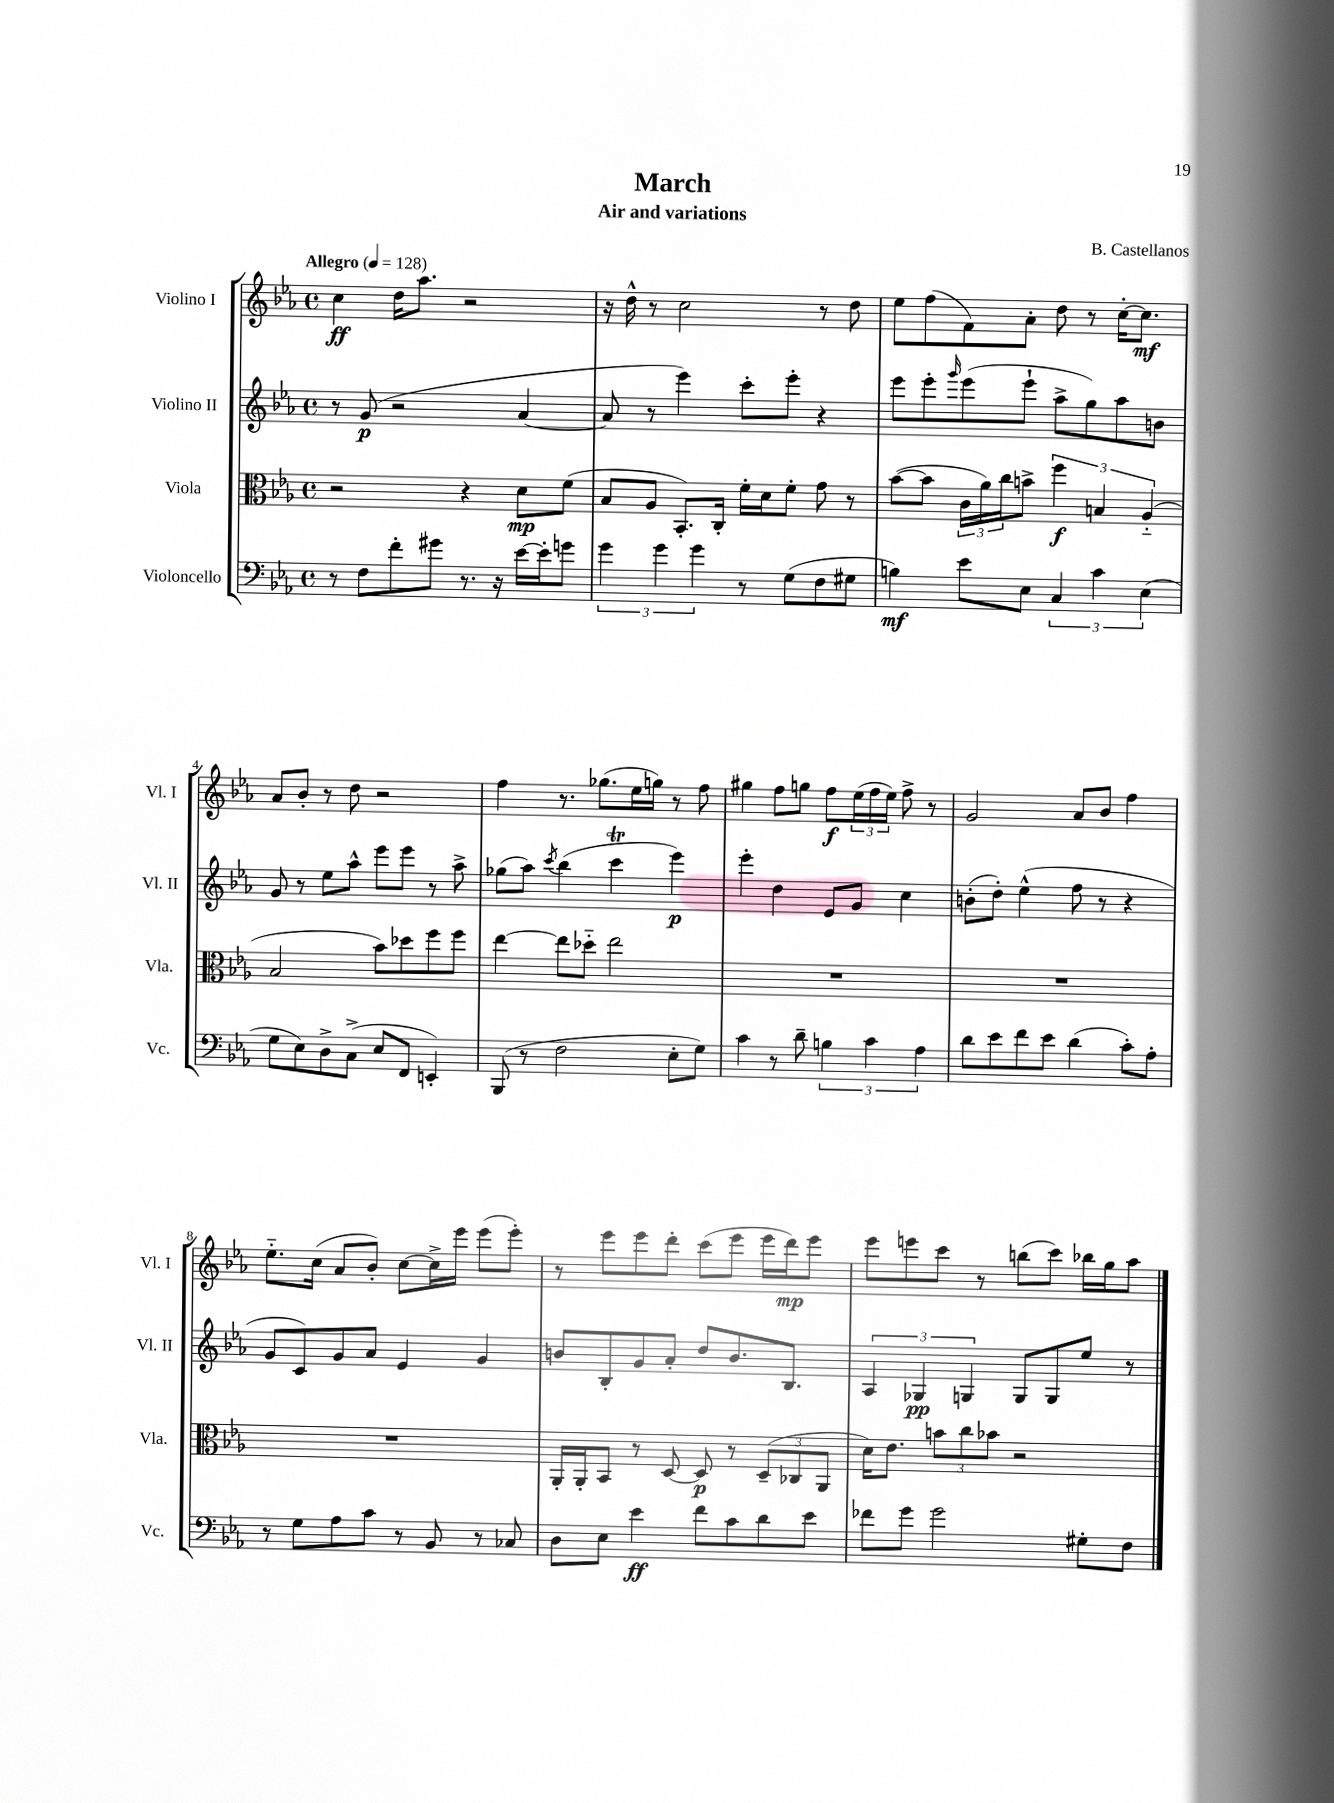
\header { title = "March" composer = "B. Castellanos" subtitle = "Air and variations" }
<<
\new StaffGroup <<
\new Staff = "s0" \with { instrumentName = "Violino I" shortInstrumentName = "Vl. I" } {
    \clef treble \key ees \major \defaultTimeSignature \time 4/4 \tempo "Allegro" 4 = 128
    c''4\ff d''16 aes''8. r2 |
    r16 d''16-^ r8 c''2 r8 d''8 |
    ees''8 f''8( f'8) aes'8-. d''8 r8 c''16~-. c''8.\mf |
    aes'8 bes'8-. r8 d''8 r2 |
    f''4 r8. ges''8.( ees''16 g''16) r8 f''8 |
    gis''4 f''8 g''8 f''8\f \tuplet 3/2 { ees''16( f''16 ees''16) } f''8-> r8 |
    g'2 aes'8 bes'8 f''4 |
    ees''8.-_ c''16( aes'8 bes'8-.) c''8~ c''16-> ees'''16 ees'''8( ees'''8-.) |
    r8 ees'''8 ees'''8 d'''8-. c'''8( ees'''8 ees'''16 d'''16\mp) ees'''8 |
    ees'''8 e'''8 c'''8 r8 b''8( c'''8) bes''16 g''16 aes''8 \bar "|." |
}
\new Staff = "s1" \with { instrumentName = "Violino II" shortInstrumentName = "Vl. II" } {
    \clef treble \key ees \major \defaultTimeSignature \time 4/4
    r8 g'8\p( r2 aes'4~ |
    aes'8 r8 ees'''4) c'''8-. ees'''8-. r4 |
    ees'''8 ees'''8-. \grace { g'''16 } ees'''8( ees'''8-! aes''8-> g''8) aes''8 b'8 |
    g'8 r8 ees''8 aes''8-^ ees'''8 ees'''8 r8 aes''8-> |
    ges''8( aes''8) \acciaccatura { c'''8 } bes''4( c'''4\trill ees'''4\p) |
    ees'''4-. d''4 ees'8 g'8 c''4 |
    b'8-.( d''8-.) ees''4-^( f''8 r8 r4 |
    g'8 c'8) g'8 aes'8 ees'4 g'4 |
    b'8 bes8-. g'8 aes'8-. d''8 b'8. bes8. |
    \tuplet 3/2 { aes4 ges4\pp g4 } g8 g8 ees''8 r8 \bar "|." |
}
\new Staff = "s2" \with { instrumentName = "Viola" shortInstrumentName = "Vla." } {
    \clef alto \key ees \major \defaultTimeSignature \time 4/4
    r2 r4 d'8\mp f'8( |
    bes8 aes8 bes,8.-.) c16-. f'16-. d'16 f'8-. g'8 r8 |
    bes'8~( bes'8 \tuplet 3/2 { c'16 aes'16) c''16 } b'8-> \tuplet 3/2 { f''4\f b4 aes4-_( } |
    bes2 bes'8) des''8 f''8 f''8 |
    ees''4~ ees''8 des''8-_ ees''2 |
    R1 |
    R1 |
    R1 |
    aes,16-. aes,16-. bes,8 r8 d8~ d8\p r8 \tuplet 3/2 { d8--( ces8 aes,8 } |
    d'16) ees'8. \tuplet 3/2 { b'8 c''8 bes'8 } r2 \bar "|." |
}
\new Staff = "s3" \with { instrumentName = "Violoncello" shortInstrumentName = "Vc." } {
    \clef bass \key ees \major \defaultTimeSignature \time 4/4
    r8 f8 f'8-. gis'8 r8. r16 ees'16~ ees'16-. g'8 |
    \tuplet 3/2 { g'4 g'4 g'4 } r8 g8( f8 gis8 |
    b4\mf) ees'8 ees8 \tuplet 3/2 { c4 c'4 ees4( } |
    g8 ees8) d8-> c8->( ees8 f,8 e,4-.) |
    bes,,8( r8 f2 ees8-. g8) |
    c'4 r8 d'8-- \tuplet 3/2 { b4 c'4 aes4 } |
    d'8 ees'8 f'8 ees'8 d'4( c'8-.) aes8-. |
    r8 g8 aes8 c'8 r8 bes,8 r8 ces8 |
    d8 ees8 ees'4\ff f'8 c'8 d'8 ees'8 |
    fes'8 g'8 g'2 gis8-. f8 \bar "|." |
}
>>
>>
